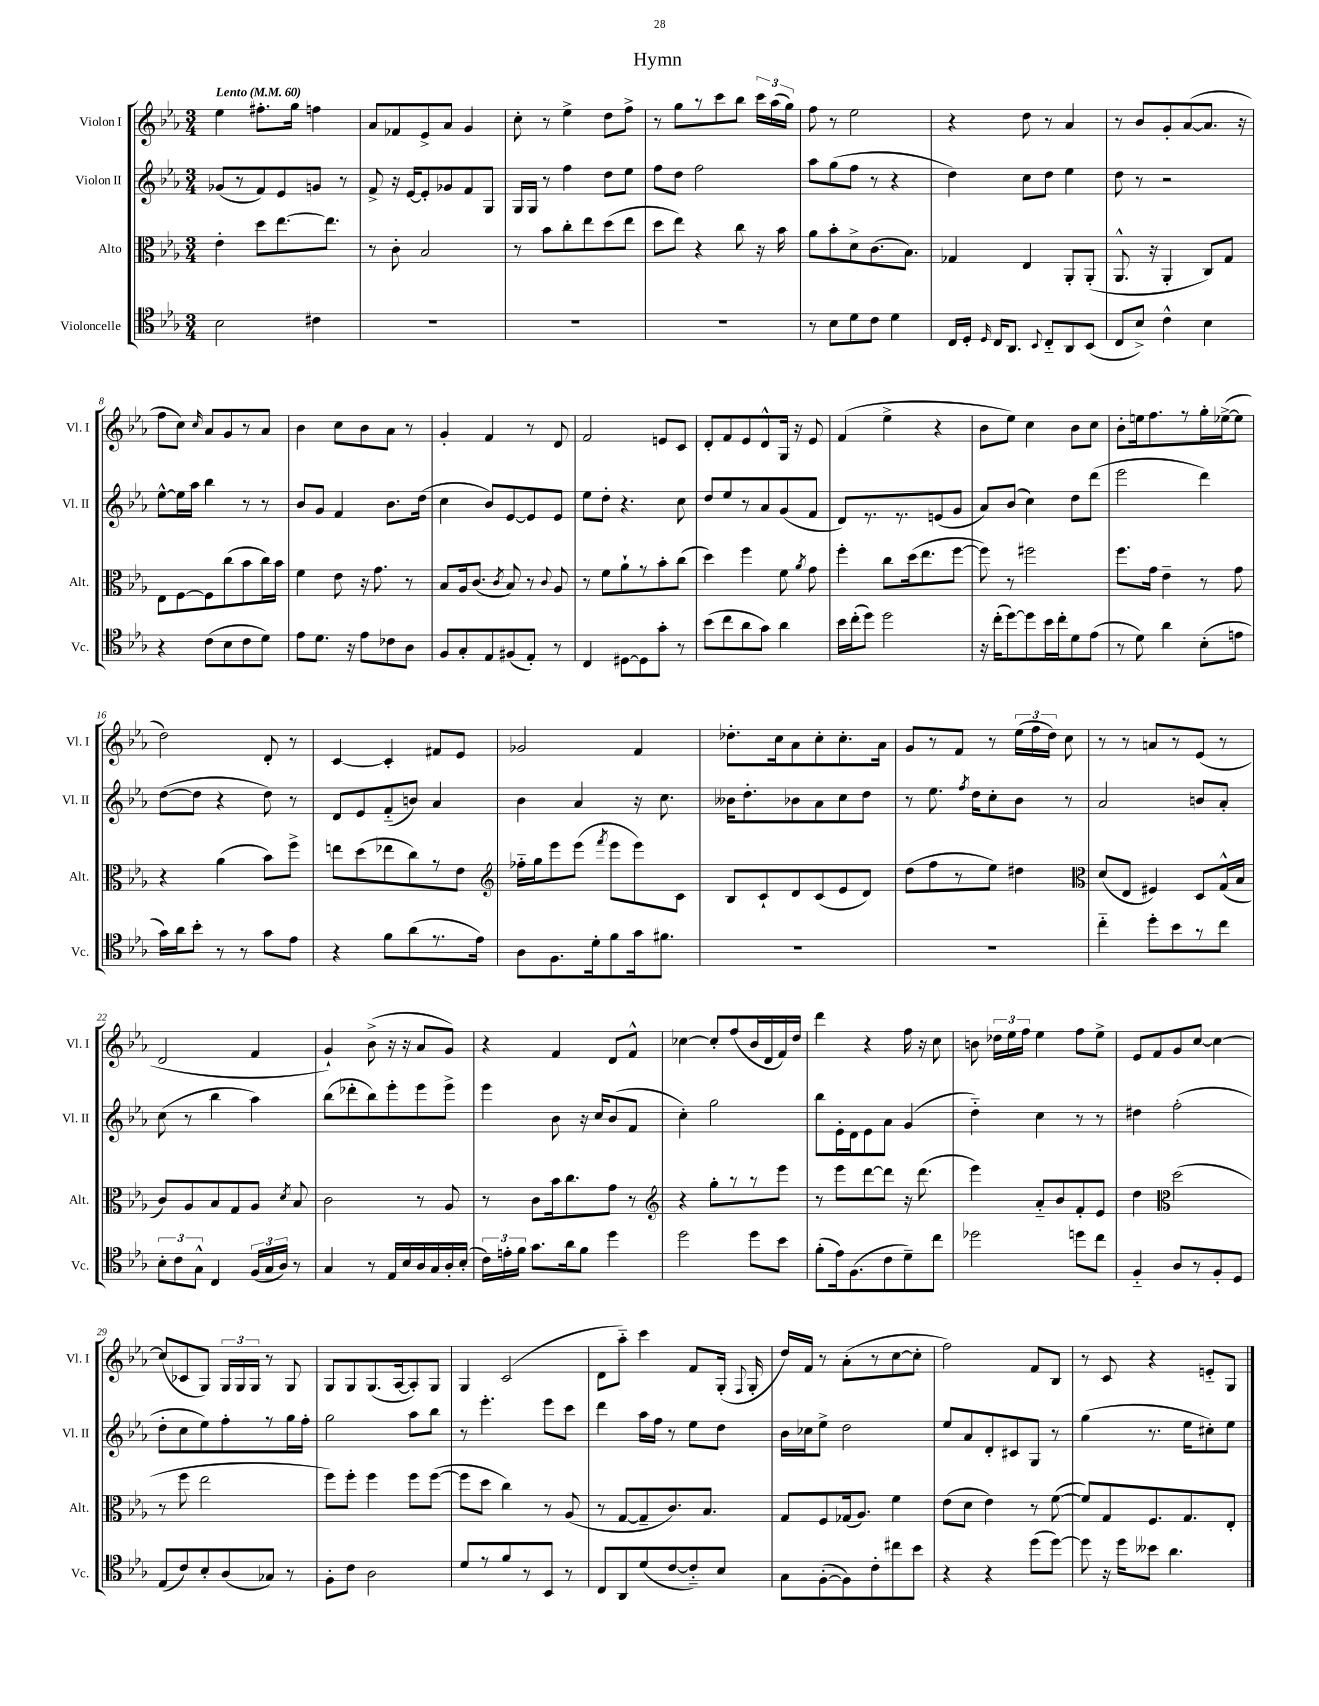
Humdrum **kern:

**kern	**kern	**kern	**kern
*staff4	*staff3	*staff2	*staff1
*clefC4	*clefC3	*clefG2	*clefG2
*k[b-e-a-]	*k[b-e-a-]	*k[b-e-a-]	*k[b-e-a-]
*M3/4	*M3/4	*M3/4	*M3/4
*MM60	*MM60	*MM60	*MM60
2B-	4e-'	(8g-	4ee-
.	.	8r	.
.	8dd	8f)	8.ff#'
.	[8.ee-	8e-	.
.	.	.	16gg
4c#	.	8g	4ff
.	8.ee-]	.	.
.	.	8r	.
=	=	=	=
2.r	8r	8f^	8a-
.	8c'	16r	8f-
.	.	[16e-	.
.	2B-	8e-']	8e-^
.	.	8g-	8a-
.	.	8f	4g
.	.	8G	.
=	=	=	=
2.r	8r	16G	8cc'
.	.	16G	.
.	8b-	8r	8r
.	8cc'	4ff	4ee-^
.	8ee-	.	.
.	(8dd	8dd	8dd
.	8ee-	8ee-	8ff^
=	=	=	=
2.r	8dd	8ff	8r
.	8ee-)	8dd	8gg
.	4r	2ff	8r
.	.	.	8ccc
.	8cc	.	8bb-
.	16r	.	24ccc
.	.	.	(24aa-
.	16b-	.	.
.	.	.	24gg)
=	=	=	=
8r	8a-	8aa-	8ff
8B-	8b-'	(8gg	8r
8d	8d^	8ff	2ee-
8c	(8.c	8r	.
4d	.	4r	.
.	8.B-)	.	.
=	=	=	=
16C	4G-	4dd)	4r
16D'	.	.	.
16qqD	.	.	.
16C	.	.	.
8.AA-	.	.	.
.	4E-	8cc	8dd
8qqBB-	.	.	.
8C'~	.	8dd	8r
8AA-	8AA-'	4ee-	4a-
(8BB-	(8AA-'	.	.
=	=	=	=
8C	8.AA-^^	8dd	8r
8B-^)	.	8r	8b-
.	16r	.	.
4c^^	4AA-'	2r	8g'
.	.	.	([8a-
4B-	8C)	.	8.a-]
.	8G	.	.
.	.	.	16r
=	=	=	=
4r	8E-	[8ee-^^	8ff
.	[8F	16ee-]	8cc)
.	.	16aa-	.
.	.	.	16qqcc
(8c	8F]	4bb-	8a-
8B-	(8cc	.	8g
8c	8b-	8r	8r
8d)	16cc)	8r	8a-
.	16b-	.	.
=	=	=	=
8e-	4f	8b-	4b-
8.d	.	8g	.
.	8e-	4f	8cc
16r	.	.	.
8e-	16r	.	8b-
.	8.g	.	.
8c-	.	8.b-	8a-
8A-	8r	.	8r
.	.	(16dd	.
=	=	=	=
8F	8B-	4cc	4g'
8G'	16A-	.	.
.	(8.c	.	.
8E-	.	8b-)	4f
.	8qc	.	.
(8F#	8B-)	[8e-	.
8E-')	8r	8e-]	8r
.	8qqc	.	.
8r	8A-	8e-	8d
=	=	=	=
4C	8r	8ee-	2f
.	8f	8dd'	.
[8D#	8a-`	4.r	.
8D#]	8r	.	.
8g'	8b-'	.	8e
8r	(8cc	8cc	8c
=	=	=	=
(8b-	4dd)	8dd	8d'
8cc	.	8ee-	8f
8a-	4ff	8r	8e-
8g)	.	8a-	8d^^
4a-	8f	(8g	16G
.	.	.	16r
.	8qa-	.	.
.	8g	8f	8e-
=	=	=	=
16b-	4ff'	8d)	(4f
(16cc'	.	.	.
8dd)	.	8.r	.
2dd	8cc	.	4ee-^
.	.	8.r	.
.	(16dd	.	.
.	8.ee-	.	.
.	.	(8e	4r
.	[8ff	8g	.
=	=	=	=
16r	8ff])	8a-)	8b-
(16cc'	.	.	.
[8dd)	8r	(8b-	8ee-)
8dd]	2ff#	4cc)	4cc
16b-	.	.	.
16cc'	.	.	.
8d	.	8dd	8b-
(8e-	.	(8ddd	8cc
=	=	=	=
8r	8.ff	2eee-	8b-'
8d)	.	.	16ee
.	16g	.	8.ff
4a-	4e-~	.	.
.	.	.	8r
(8B-'	8r	4ddd)	16gg'
.	.	.	([16ee-^
8e	8g	.	8ee-]
=	=	=	=
16g)	4r	([8dd	2dd)
16a-	.	.	.
8b-'	.	8dd]	.
8r	(4a-	4r	.
8r	.	.	.
8g	8b-)	8dd)	8d'
8e-	8ff^	8r	8r
=	=	=	=
4r	8ee	8d	[4c
.	(8dd	8e-	.
8f	8ee-	(8f'~	4c']
(8a-	8cc)	8b)	.
8.r	8r	4a-	8f#
.	8e-	.	8e-
16e-)	.	.	.
=	=	=	=
*	*clefG2	*	*
8A-	16ff-'~	4b-	2g-
.	16gg	.	.
8.F	8eee-	.	.
.	(8eee-	4a-	.
16d'	.	.	.
.	8qfff	.	.
8f	8eee-	.	.
16g	8eee-)	16r	4f
8.f#	.	8.cc	.
.	8c	.	.
=	=	=	=
2.r	8B-	16b--	8.dd-'
.	.	8.dd'	.
.	8c`	.	.
.	.	.	16cc
.	8d	8b-	8a-
.	(8c	8a-	8cc'
.	8e-	8cc	8.cc'
.	8d)	8dd	.
.	.	.	16a-
=	=	=	=
2.r	(8dd	8r	8g
.	8ff	8.ee-	8r
.	8r	.	8f
.	.	8qff	.
.	.	16dd	.
.	8ee-)	8cc'	8r
.	4dd#	8b-	(24ee-
.	.	.	24ff
.	.	.	24dd)
.	.	8r	8cc
=	=	=	=
*	*clefC3	*	*
4cc'~	(8d	2a-	8r
.	8E-	.	8r
8dd'	4F#)	.	8a
8b-	.	.	8r
8r	8D	8b	(8e-
8cc	(16G^^	8a-'	8r
.	16B-	.	.
=	=	=	=
12B-'	8c)	(8cc	2d
12c	.	.	.
.	8A-	8r	.
12G^^	.	.	.
4C	8B-	4bb-	.
.	8G	.	.
(24F	8A-	4aa-)	4f
24G	.	.	.
24A-)	.	.	.
.	8qd	.	.
8r	8B-	.	.
=	=	=	=
4G	2c	(8bb-	4g`)
.	.	8ddd-'	.
8r	.	8bb-)	(8b-^
16E-	.	8eee-'	16r
16B-	.	.	16r
16A-	8r	8eee-	8a-
16G	.	.	.
16A-'	8A-	8eee-^	8g)
(16B-'	.	.	.
=	=	=	=
24c)	8r	4eee-	4r
24e'	.	.	.
24f	.	.	.
8.g	8c	.	.
.	16b-	8b-	4f
16a-	8.cc	.	.
8f	.	16r	.
.	.	16cc	.
4dd	8g	(8b-	8d
.	8r	8f	8f^^
=	=	=	=
*	*clefG2	*	*
2dd	4r	4cc')	[4cc-
.	8gg'	2gg	8cc-']
.	8r	.	(8ff
8dd	8r	.	16b-
.	.	.	16d
8b-	8eee-	.	16f)
.	.	.	16dd
=	=	=	=
(8f'	8r	8bb-	4ddd
16e-)	8eee-	16e-'	.
(8.F	.	16d	.
.	[8ddd	8e-	4r
8c	8ddd]	8a-	.
8d~)	16r	(4g	16ff
.	(8.ddd	.	16r
8cc	.	.	8cc
=	=	=	=
2dd-	4eee-)	4dd'~)	8b
.	.	.	24dd-
.	.	.	24ee-
.	.	.	24ff
.	8a-'~	4cc	4ee-
.	8b-	.	.
8dd	8f'	8r	8ff
8cc	8e-	8r	8ee-^
=	=	=	=
4F'~	4dd	4dd#	8e-
.	.	.	8f
*	*clefC3	*	*
8A-	(2dd	(2ff'	8g
8r	.	.	[8cc
8F'	.	.	4cc_
8D	.	.	.
=	=	=	=
(8E-	8r	8dd'	(8cc]
8c)	8ff	8cc	8c-
8B-'	2ee-	8ee-)	8G)
(8A-	.	8ff'	24G
.	.	.	24G
.	.	.	24G
8G-)	.	8r	8r
8r	.	16gg	8G
.	.	16ff'	.
=	=	=	=
8F'	8ff)	2gg	8G
8c	8ff'	.	8G
2A-	4ff	.	(8.G
.	.	.	[16A-
.	8ff	8aa-	8A-'])
.	([8ff	8bb-	8G
=	=	=	=
8d	8ff]	8r	4G
8r	8dd	4.eee-'	.
8f	4cc)	.	(2c
8r	.	.	.
8BB-	8r	8eee-	.
8r	(8A-	8ccc	.
=	=	=	=
8C	8r	4ddd	8d
8AA-	[8G	.	8aa-'~)
(8d	8G~]	16aa-	4ccc
.	.	16ff	.
[8c	8.c)	8r	.
8c'~])	.	8ee-	8f
.	8.B-	.	.
8B-	.	8dd	(16G'
.	.	.	8qqF
.	.	.	16G'
=	=	=	=
8G	8G	16b-	16dd)
.	.	16cc-	16f
([8F'	8F	8ee-^	8r
8F])	(16G-	2dd	(8a-'
.	8.A-)	.	.
8c'	.	.	8r
8cc#	4f	.	[8cc
8b-	.	.	8cc']
=	=	=	=
4r	(8e-	8ee-	2ff)
.	8d	8a-	.
4r	4e-)	8d'	.
.	.	8c#	.
(8dd	8r	8G	8f
[8dd)	([8f	8r	8B-
=	=	=	=
8dd]	8f])	(4gg	8r
16r	8G	.	8c
16dd	.	.	.
8b--	8.F	8.r	4r
4.a-	.	.	.
.	8.G	16ee-	.
.	.	8cc#')	8e'~
.	8E-'	8ee-	8G
==	==	==	==
*-	*-	*-	*-
